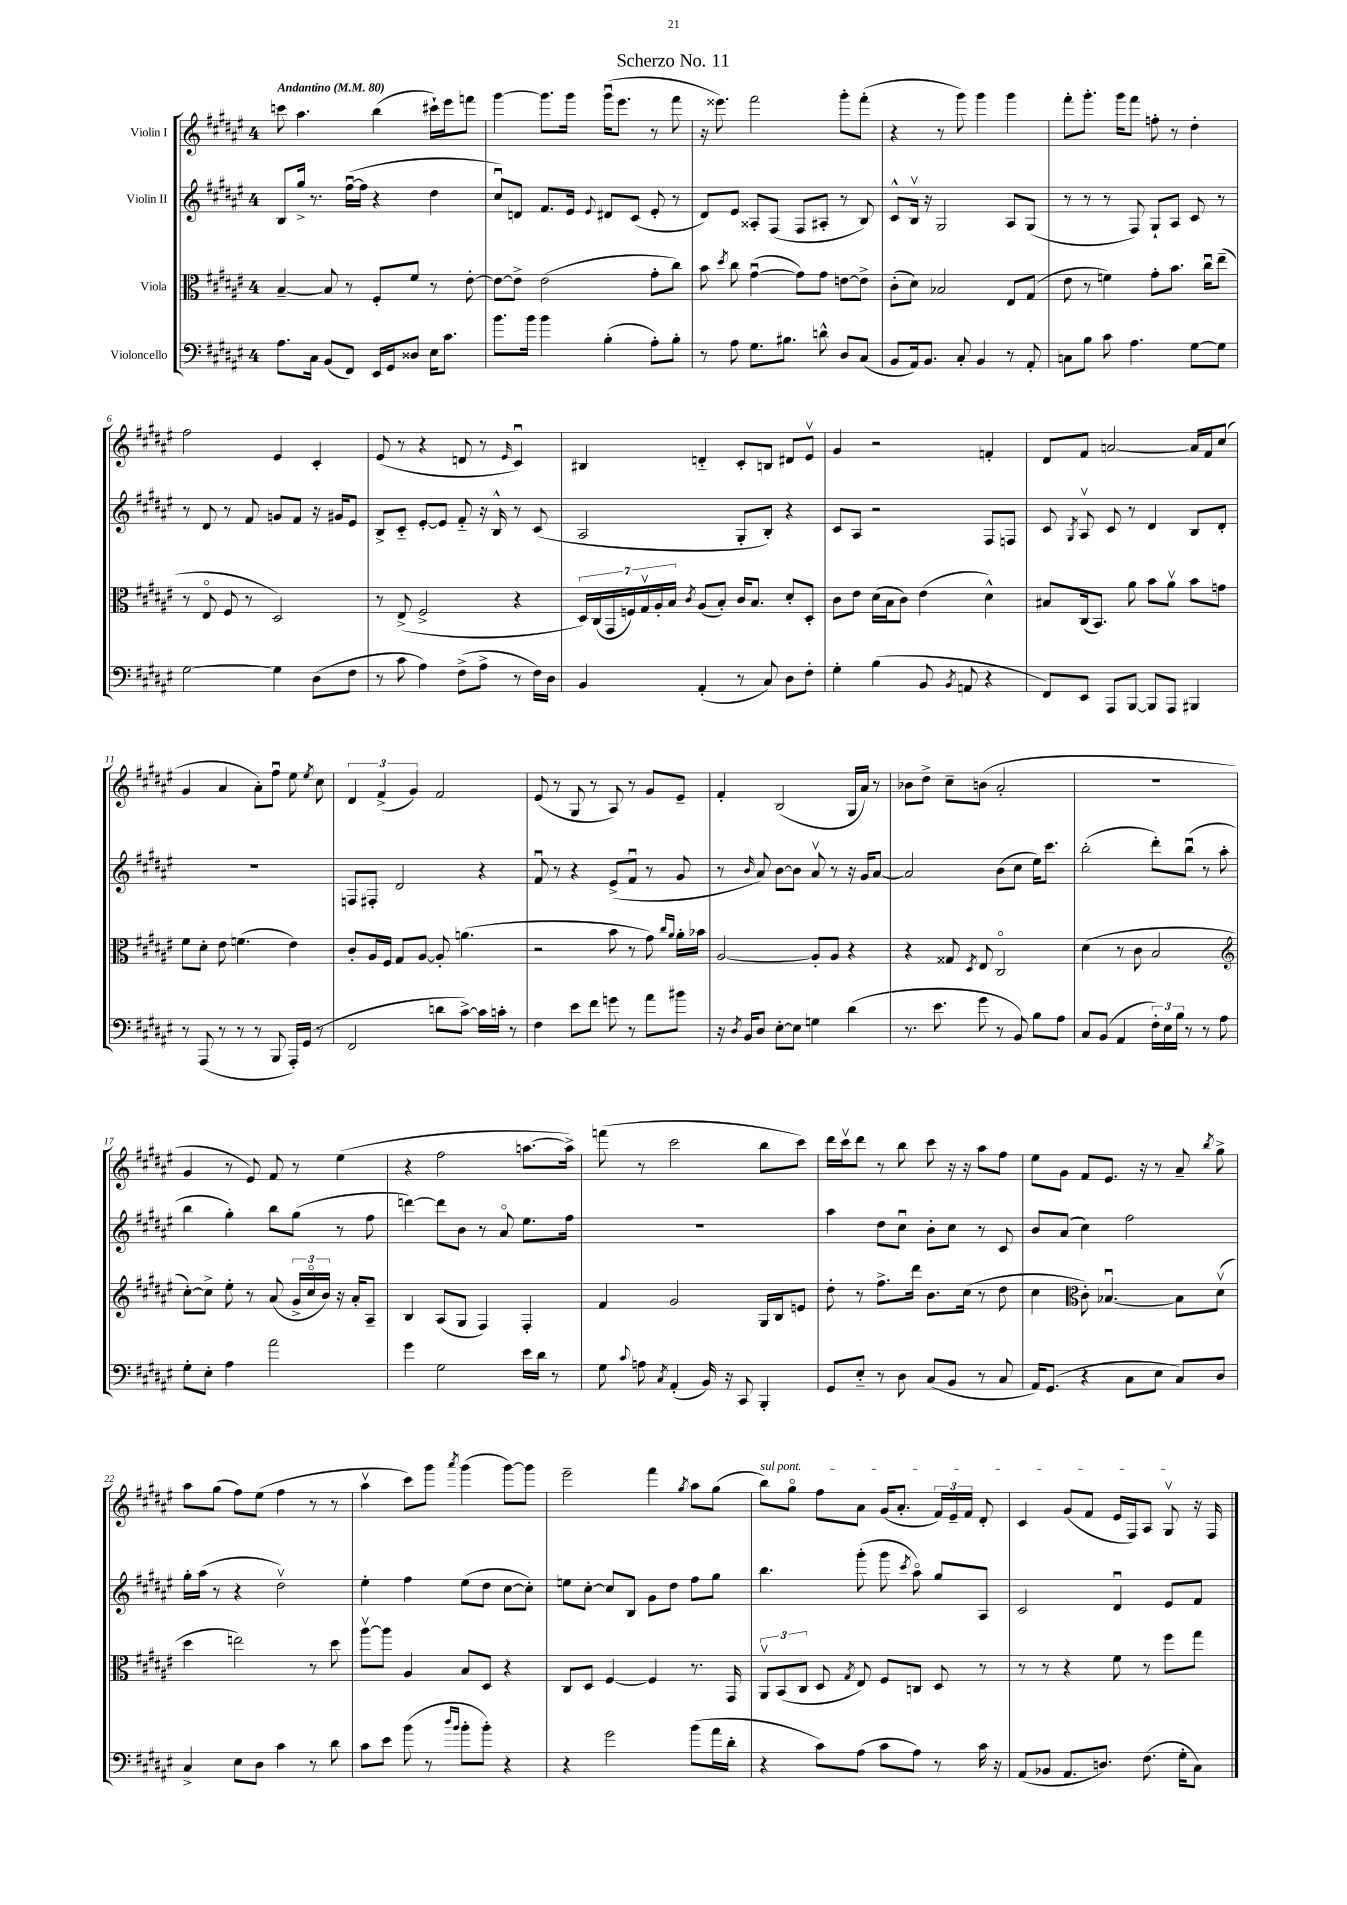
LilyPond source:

\header { title = "Scherzo No. 11" }
<<
\new StaffGroup <<
\new Staff = "s0" \with { instrumentName = "Violin I" } {
    \clef treble \key fis \major \once \override Staff.TimeSignature.style = #'single-digit \time 4/4 \tempo "Andantino" 4 = 80
    \autoBeamOff c'''8 ais''4. b''4( cis'''16[-!) eis'''16 f'''8] |
    gis'''4~ gis'''8.[ gis'''16] gis'''16[\downbow( eis'''8.] r8 fis'''8 |
    r16 eisis'''8.) fis'''2 gis'''8[-. fis'''8]-.( |
    r4 r8 gis'''8) gis'''4 gis'''4 |
    fis'''8[-. gis'''8.]-. gis'''16[ fis'''8] f''8-. r8 dis''4-. |
    fis''2 eis'4 cis'4-. |
    eis'8( r8 r4 d'8 r8 \grace { eis'16 } cis'4\downbow) |
    bis4 d'4-_ cis'8[-. b8] dis'8[ eis'8]\upbow |
    gis'4 r2 f'4-. |
    dis'8[ fis'8] a'2~ a'16[ fis'16 cis''8]( |
    gis'4 ais'4 ais'8[-.) fis''8]\downbow eis''8 \acciaccatura { eis''8 } cis''8 |
    \tuplet 3/2 { dis'4 fis'4->( gis'4) } fis'2 |
    eis'8( r8 gis8 r8 ais8) r8 gis'8[ eis'8]-- |
    fis'4-. b2( gis16[ ais'16]) r8 |
    bes'8[ dis''8]-> cis''8[-- b'8]( ais'2-. |
    R1 |
    gis'4 r8 eis'8) fis'8 r8 eis''4( |
    r4 fis''2 a''8.[~ a''16]->) |
    f'''8( r8 cis'''2 b''8[ cis'''8]) |
    dis'''16[ cis'''16\upbow dis'''8] r8 b''8 cis'''8 r16 r16 ais''8[ fis''8] |
    eis''8[ gis'8] fis'8[ eis'8.] r16 r8 ais'8-- \acciaccatura { b''8 } gis''8-> |
    ais''8[ gis''8]( fis''8[) eis''8]( fis''4 r8 r8 |
    ais''4\upbow cis'''8[) gis'''8] \acciaccatura { ais'''8 } gis'''4( gis'''8[~) gis'''8] |
    eis'''2-- fis'''4 \acciaccatura { gis''8 } ais''8[ gis''8]( |
    \once \override TextSpanner.bound-details.left.text = \markup { \italic "sul pont." } b''8[\startTextSpan) gis''8]\flageolet fis''8[ ais'8] gis'16[( ais'8.]-. \tuplet 3/2 { fis'16[) eis'16-- fis'16] } dis'8-. |
    cis'4 gis'8[( fis'8] eis'16[ fis16) ais8] gis8\upbow\stopTextSpan r16 fis16 \bar "|." |
}
\new Staff = "s1" \with { instrumentName = "Violin II" } {
    \clef treble \key fis \major \once \override Staff.TimeSignature.style = #'single-digit \time 4/4
    \autoBeamOff b8[ gis''16]-> r8. fis''16[~\downbow( fis''16] r4 dis''4 |
    cis''8[\downbow) d'8] fis'8.[ eis'16] \appoggiatura { eis'8 } dis'8[ cis'8]( eis'8-. r8 |
    dis'8[) eis'8] aisis8[-. fis8]( fis8[ ais8]-. r8 b8) |
    cis'8[-^ b16]\upbow r16 gis2 ais8[ gis8]( |
    r8 r8 r8 fis8) gis8[-! ais8] cis'8 r8 |
    r8 dis'8 r8 fis'8 g'8[ fis'8] r16 gis'16[ eis'8] |
    b8[-> cis'8]-_ eis'8[~-. eis'8] fis'8-_ r16 b16-^ r8 cis'8( |
    ais2 gis8[-. b8]-.) r4 |
    cis'8[ ais8] r2 fis8[ f8] |
    cis'8 \acciaccatura { gis8 } ais8\upbow cis'8 r8 dis'4 b8[ dis'8]-. |
    R1 |
    f8[ fis8]-. dis'2 r4 |
    fis'8\downbow r8 r4 eis'8[->( fis'8]\downbow r8 gis'8 |
    r8 \grace { b'16 } ais'8) b'8[~ b'8] ais'8\upbow r8 r16 gis'16[ ais'8]~ |
    ais'2 b'8[( cis''8] eis''16[) cis'''8.] |
    b''2-.( dis'''8[-.) b''8]\downbow( r8 ais''8-. |
    b''4 gis''4-.) b''8[ gis''8]( r8 fis''8 |
    d'''4~) d'''8[ b'8] r8 ais'8\flageolet eis''8.[ fis''16] |
    R1 |
    ais''4 dis''8[ cis''8]\downbow b'8[-. cis''8] r8 cis'8 |
    b'8[ ais'8]( cis''4) fis''2 |
    gis''16[-. ais''16]( r8 r4 dis''2\upbow) |
    eis''4-. fis''4 eis''8[( dis''8] cis''8[~ cis''8]-.) |
    e''8[ cis''8]~-. cis''8[ b8] gis'8[ dis''8] fis''8[ gis''8] |
    b''4. gis'''8-.( gis'''8 \acciaccatura { cis'''8 } ais''8\flageolet) gis''8[ ais8] |
    cis'2 dis'4\downbow eis'8[ fis'8] \bar "|." |
}
\new Staff = "s2" \with { instrumentName = "Viola" } {
    \clef alto \key fis \major \once \override Staff.TimeSignature.style = #'single-digit \time 4/4
    \autoBeamOff b4~-- b8 r8 fis8[-. fis'8] r8 eis'8~-. |
    eis'8[~ eis'8]-> eis'2( gis'8[-. cis''8]) |
    b'8 \acciaccatura { dis''8 } cis''8 gis'4~\downbow( gis'8[) gis'8] e'8[~ e'8]-> |
    cis'8[-.( dis'8]) bes2 eis8[ gis8]( |
    eis'8 r8 f'4) gis'8[-. b'8.] cis''16[\downbow eis''8]--( |
    r8 eis8\flageolet fis8 r8 dis2) |
    r8 eis8->( fis2-> r4 |
    \tuplet 7/4 { dis16[) cis16( gis,16 f16) gis16\upbow ais16-. b16] } \acciaccatura { cis'8 } ais8[( b8]-.) cis'16[ b8.] dis'8[-. dis8]-. |
    cis'8[ eis'8] dis'16[( b16 cis'8]) eis'4( dis'4-^) |
    bis8[ cis16( b,8.]) ais'8 b'8[ ais'8]\upbow b'8[ g'8] |
    fis'8[ dis'8]-. eis'8 f'4.( eis'4) |
    cis'8[-. ais16 fis16] gis8[ ais8]~ ais8-. a'4.( |
    r2 b'8 r8 gis'8) \grace { cis''16[ ais'16] } ais'16[-. bes'16] |
    ais2~ ais8[-. ais8] r4 |
    r4 gisis8 \acciaccatura { dis8 } eis8 cis2\flageolet |
    dis'4( r8 cis'8 b2 |
    \clef treble cis''8[~-.) cis''8]-> eis''8-. r8 ais'8( \tuplet 3/2 { gis'16[-> cis''16\flageolet b'16]) } r16 ais'16[-. ais8]-- |
    b4 ais8[( gis8] fis4) fis4-. |
    fis'4 gis'2 gis16[ b16 e'8] |
    dis''8-. r8 fis''8.[-> dis'''16] b'8.[ cis''16]( r8 dis''8 |
    cis''4 \clef alto cis'8-.) bes4.~\downbow bes8[ dis'8]\upbow( |
    dis''4 e''2) r8 dis''8 |
    ais''8[~\upbow ais''8] ais4 b8[ dis8] r4 |
    cis8[ dis8] fis4~ fis4 r8. gis,16 |
    \tuplet 3/2 { ais,8[\upbow b,8( cis8] } dis8 \acciaccatura { gis8 } eis8) fis8[ c8] dis8 r8 |
    r8 r8 r4 fis'8 r8 fis''8[ gis''8] \bar "|." |
}
\new Staff = "s3" \with { instrumentName = "Violoncello" } {
    \clef bass \key fis \major \once \override Staff.TimeSignature.style = #'single-digit \time 4/4
    \autoBeamOff ais8.[ cis16] b,8[( fis,8]) eis,16[ gis,16 disis8] eis16[ cis'8.] |
    b'8.[ b'16] b'4 b4-.( ais8[-.) b8]-. |
    r8 ais8 gis8.[ bis8.] d'8-^ dis8[ cis8]( |
    b,8[ ais,16) b,8.] cis8-. b,4 r8 ais,8-. |
    c8[ b8] cis'8 ais4. gis8[~ gis8] |
    gis2~ gis4 dis8[( fis8] |
    r8 cis'8 ais4) fis8[->( ais8]-> r8 fis16[) dis16] |
    b,4 ais,4-.( r8 cis8) dis8[ fis8]-. |
    gis4-. b4( b,8 \acciaccatura { b,8 } a,8 r4 |
    fis,8[) eis,8] ais,,8[ b,,8]~ b,,8[ ais,,8] bis,,4 |
    r8 ais,,8( r8 r8 r8 b,,8 ais,,16[-.) gis,16]( r8 |
    fis,2 d'8[ cis'8]~->) cis'16[ c'16]-. r8 |
    fis4 eis'8[ fis'8] g'8 r8 ais'8[ bis'8] |
    r16 \acciaccatura { dis8 } b,16[ dis8] eis8[~-. eis8] g4 dis'4( |
    r8. eis'8. gis'8 r8 b,8) b8[ ais8] |
    cis8[ b,8]( ais,4 \tuplet 3/2 { fis16[-.) eis16 b16] } r8 r8 ais8 |
    gis8[-. eis8]-. ais4 ais'2 |
    gis'4 gis2 eis'16[ dis'16] r8 |
    gis8 \appoggiatura { cis'8 } a8 \acciaccatura { cis8 } ais,4-.( b,16) r16 cis,8 b,,4-. |
    gis,8[ eis8]-_ r8 dis8 cis8[( b,8] r8 cis8 |
    ais,16[) gis,8.]( r4 cis8[ eis8] cis8[) dis8] |
    cis4-> eis8[ dis8] cis'4 r8 dis'8 |
    cis'8[ eis'8] b'8( r8 \grace { dis''16[ b'16] } b'8[-. b'8]-.) r4 |
    r4 gis'2 b'8[( ais'16 dis'16]-. |
    r4 cis'8[) ais8]( cis'8[ ais8]) r8 cis'16 r16 |
    ais,8[( bes,8] ais,8.[ d8.]) fis8.( gis16[-. cis8]) \bar "|." |
}
>>
>>
